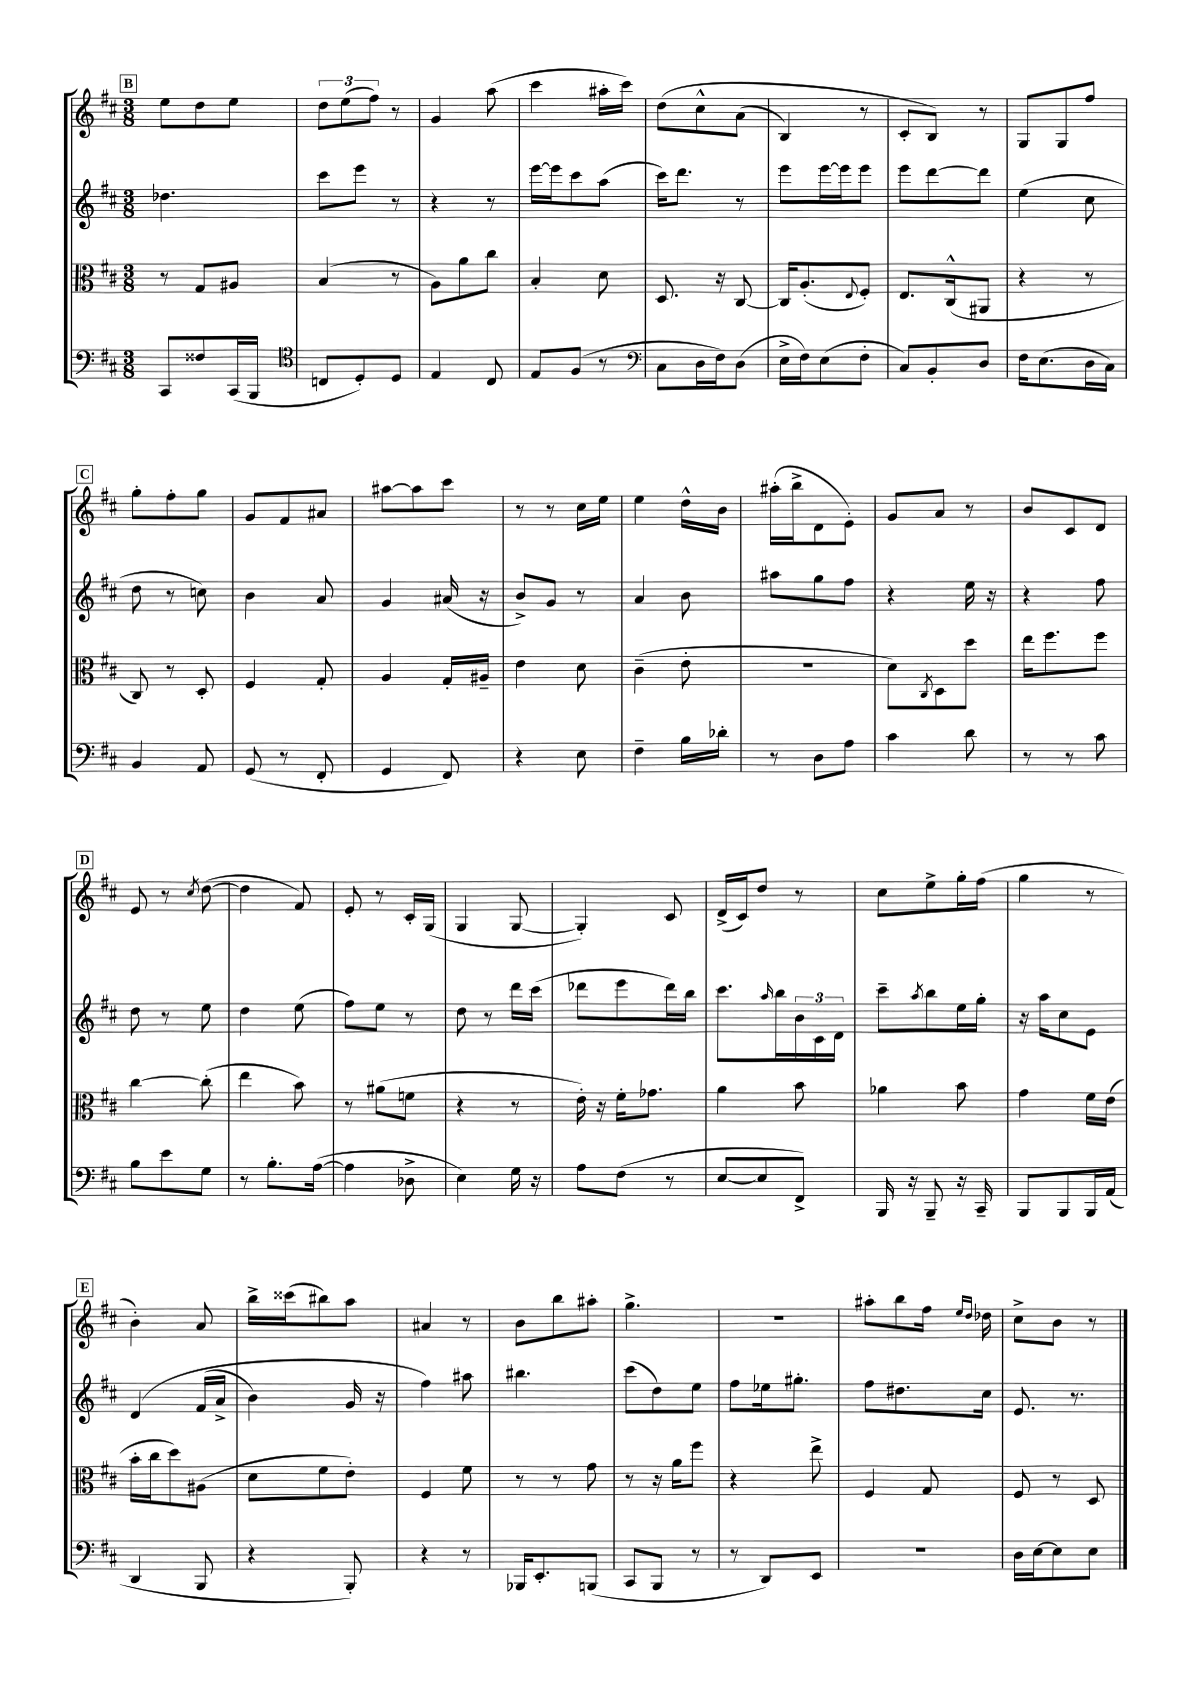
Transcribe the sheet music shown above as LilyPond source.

<<
\new StaffGroup <<
\new Staff = "s0" {
    \clef treble \key d \major \numericTimeSignature \time 3/8
    \mark \markup { \box "B" } e''8 d''8 e''8 |
    \tuplet 3/2 { d''8 e''8( fis''8) } r8 |
    g'4 a''8( |
    cis'''4 ais''16-. cis'''16) |
    d''8\( cis''8-^ a'8( |
    b4) r8 |
    cis'8-. b8\) r8 |
    g8 g8 fis''8 |
    \mark \markup { \box "C" } g''8-. fis''8-. g''8 |
    g'8 fis'8 ais'8 |
    ais''8~ ais''8 cis'''8 |
    r8 r8 cis''16 e''16 |
    e''4 d''16-^ b'16 |
    ais''16-.( b''16-> d'8 e'8-.) |
    g'8 a'8 r8 |
    b'8 cis'8 d'8 |
    \mark \markup { \box "D" } e'8 r8 \acciaccatura { cis''8 } d''8~( |
    d''4 fis'8) |
    e'8-. r8 cis'16-. g16( |
    g4 g8~ |
    g4-.) cis'8 |
    d'16->( cis'16) d''8 r8 |
    cis''8 e''8-> g''16-. fis''16( |
    g''4 r8 |
    \mark \markup { \box "E" } b'4-.) a'8 |
    b''16-> cisis'''16( bis''8) a''8 |
    ais'4 r8 |
    b'8 b''8 ais''8-. |
    g''4.-> |
    R4. |
    ais''8-. b''8 fis''16 \grace { e''16 d''16 } des''16 |
    cis''8-> b'8 r8 \bar "|." |
}
\new Staff = "s1" {
    \clef treble \key d \major \numericTimeSignature \time 3/8
    \mark \markup { \box "B" } des''4. |
    cis'''8 e'''8 r8 |
    r4 r8 |
    e'''16~ e'''16 cis'''8 a''8( |
    cis'''16) d'''8. r8 |
    e'''8 e'''16~ e'''16 e'''8 |
    e'''8 d'''8~ d'''8 |
    e''4( cis''8 |
    \mark \markup { \box "C" } d''8 r8 c''8) |
    b'4 a'8 |
    g'4 ais'16( r16 |
    b'8->) g'8 r8 |
    a'4 b'8 |
    ais''8 g''8 fis''8 |
    r4 e''16 r16 |
    r4 fis''8 |
    \mark \markup { \box "D" } d''8 r8 e''8 |
    d''4 e''8( |
    fis''8) e''8 r8 |
    d''8 r8 d'''16 cis'''16( |
    des'''8 e'''8 des'''16) b''16 |
    cis'''8. \grace { a''16 } b''16 \tuplet 3/2 { b'16 cis'16 d'16 } |
    cis'''8-- \acciaccatura { a''8 } b''8 e''16 g''16-. |
    r16 a''16 cis''8 e'8 |
    \mark \markup { \box "E" } d'4\( fis'16( a'16-> |
    b'4) g'16 r16 |
    fis''4\) ais''8 |
    bis''4. |
    cis'''8( d''8) e''8 |
    fis''8 ees''16 gis''8.-. |
    fis''8 dis''8. cis''16 |
    e'8. r8. \bar "|." |
}
\new Staff = "s2" {
    \clef alto \key d \major \numericTimeSignature \time 3/8
    \mark \markup { \box "B" } r8 g8 ais8 |
    b4( r8 |
    a8) a'8 cis''8 |
    b4-. d'8 |
    d8. r16 cis8~ |
    cis16 a8.-.( \appoggiatura { e8 } fis8-.) |
    e8. cis16-^( ais,8 |
    r4 r8 |
    \mark \markup { \box "C" } cis8) r8 d8-. |
    fis4 g8-. |
    a4 g16-. ais16-- |
    e'4 d'8 |
    cis'4--( e'8-. |
    R4. |
    d'8) \acciaccatura { cis8 } d8 d''8 |
    e''16 fis''8. fis''8 |
    \mark \markup { \box "D" } cis''4~ cis''8-.( |
    e''4 b'8) |
    r8 ais'8( f'8 |
    r4 r8 |
    e'16-.) r16 fis'16-. ges'8. |
    a'4 b'8 |
    aes'4 b'8 |
    g'4 fis'16 e'16( |
    \mark \markup { \box "E" } b'16-. cis''16 d''8) ais8( |
    d'8 fis'8 e'8-.) |
    fis4 fis'8 |
    r8 r8 g'8 |
    r8 r16 a'16 fis''8 |
    r4 e''8-> |
    fis4 g8 |
    fis8 r8 d8 \bar "|." |
}
\new Staff = "s3" {
    \clef bass \key d \major \numericTimeSignature \time 3/8
    \mark \markup { \box "B" } cis,8 fisis8 cis,16( b,,16 |
    \clef tenor c8 d8-.) d8 |
    e4 cis8 |
    e8 fis8( r8 |
    \clef bass cis8 d16 fis16) d8( |
    e16-> fis16) e8( fis8-. |
    cis8) b,8-. d8 |
    fis16 e8.( d16 cis16) |
    \mark \markup { \box "C" } b,4 a,8 |
    g,8( r8 fis,8-. |
    g,4 fis,8) |
    r4 e8 |
    fis4-- b16 des'16-. |
    r8 d8 a8 |
    cis'4 d'8 |
    r8 r8 cis'8 |
    \mark \markup { \box "D" } b8 e'8 g8 |
    r8 b8.-. a16~( |
    a4 des8-> |
    e4) g16 r16 |
    a8 fis8( r8 |
    e8~ e8 fis,8->) |
    b,,16 r16 b,,8-- r16 cis,16-- |
    b,,8 b,,8 b,,16 a,16( |
    \mark \markup { \box "E" } d,4 b,,8 |
    r4 b,,8-.) |
    r4 r8 |
    bes,,16 e,8.-. b,,8( |
    cis,8 b,,8 r8 |
    r8 d,8) e,8 |
    R4. |
    d16 e16~ e8 e8 \bar "|." |
}
>>
>>
